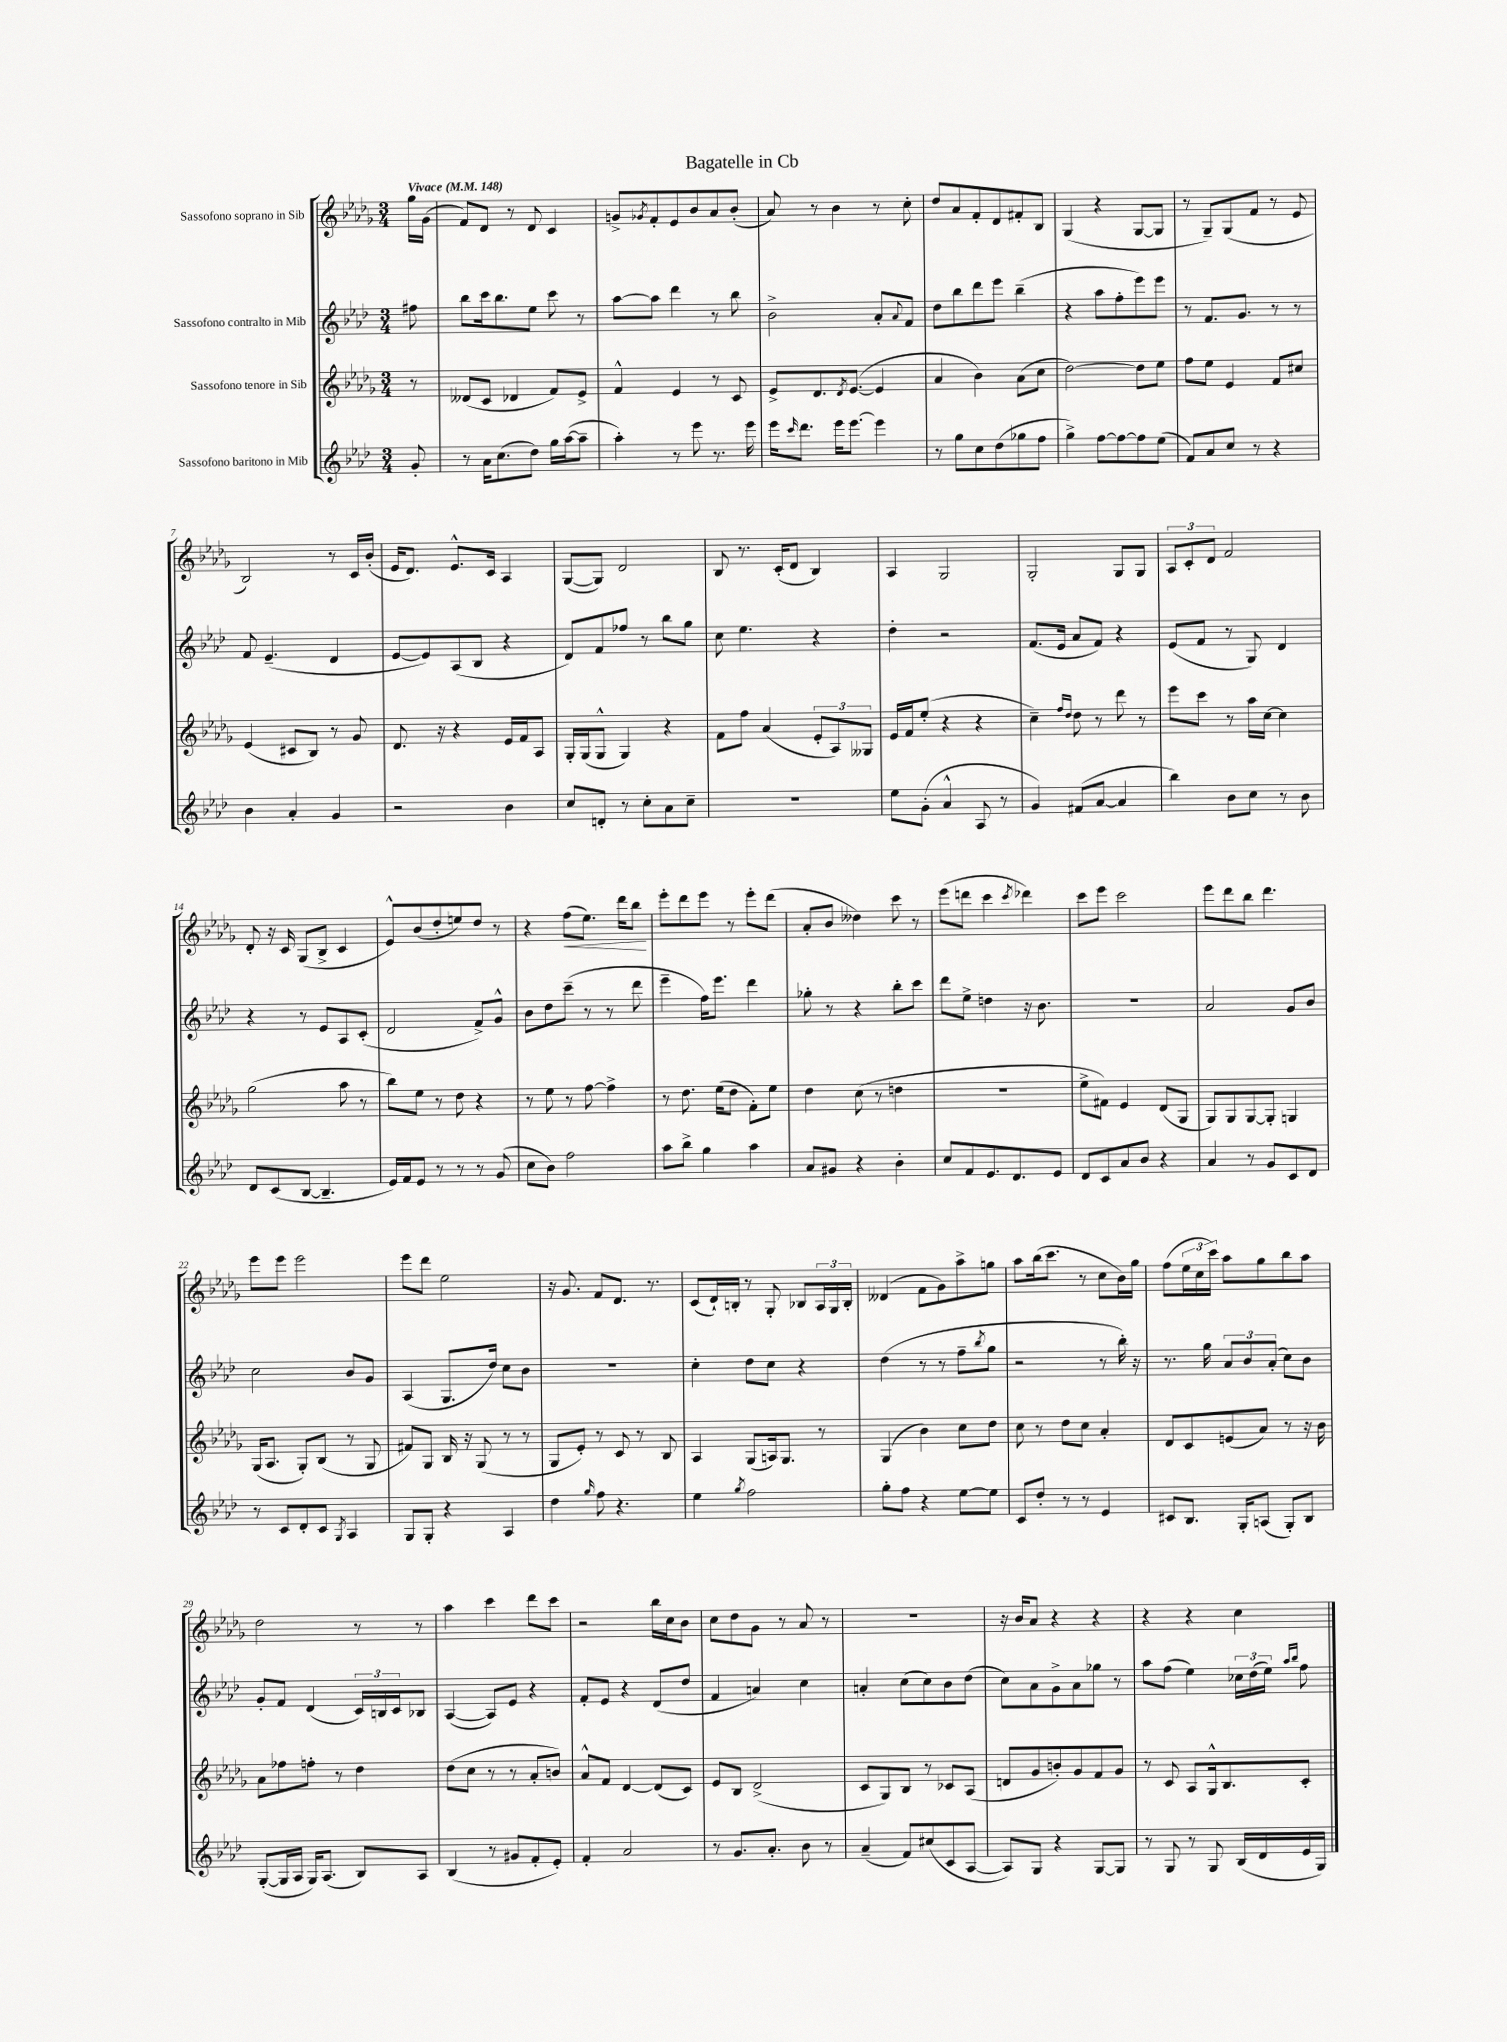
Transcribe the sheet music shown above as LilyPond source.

\header { title = "Bagatelle in Cb" }
<<
\new StaffGroup <<
\new Staff = "s0" \with { instrumentName = "Sassofono soprano in Sib" } {
    \clef treble \key des \major \numericTimeSignature \time 3/4 \partial 8 \tempo "Vivace" 4 = 148
    ges''16 ges'16( |
    f'8) des'8 r8 des'8 c'4 |
    g'8-> \acciaccatura { ges'8 } f'8-. ees'8 bes'8 aes'8 bes'8-.( |
    aes'8) r8 bes'4 r8 c''8-. |
    des''8 aes'8 f'8-. des'8 fis'8-. bes8 |
    ges4( r4 ges8~ ges8 |
    r8 ges8--) ges8( f'8 r8 ees'8 |
    bes2) r8 c'16 bes'16-.( |
    ees'16 des'8.) ees'8.-^ c'16 aes4 |
    ges8~( ges8) des'2 |
    bes8 r8. c'16-.( des'8 bes4) |
    aes4 ges2 |
    ges2-. ges8 ges8 |
    \tuplet 3/2 { aes8 c'8-. des'8 } f'2 |
    des'8-. r16 c'16 ges8( bes8-> c'4 |
    ees'8-^) bes'8( des''8-. e''8) des''8 r8 |
    r4 f''8\<( ees''8.) des'''16 bes''8\! |
    ees'''8-. des'''8 ees'''8 r8 ees'''8-. des'''8( |
    aes'8-. bes'8 deses''4) c'''8 r8 |
    ees'''8( d'''8 c'''4 \acciaccatura { c'''8 } des'''4) |
    c'''8 ees'''8 c'''2 |
    ees'''8 des'''8 bes''8 des'''4. |
    ees'''8 ees'''8 ees'''2 |
    ees'''8 des'''8 ees''2 |
    r16 ges'8. f'8 des'8. r8. |
    c'8( des'16-!) b16-. r8 ges8-. bes8 \tuplet 3/2 { aes16 ges16 bes16-. } |
    deses'4( f'8 ges'8) aes''8-> g''8 |
    aes''8 bes''16( c'''8. r8 c''8 bes'16) ges''16 |
    f''8( \tuplet 3/2 { ees''16 c''16 c'''16) } aes''8 ges''8 bes''8 aes''8 |
    des''2 r8 r8 |
    aes''4 c'''4 des'''8 c'''8 |
    r2 bes''16 c''16 bes'8 |
    c''8 des''8 ges'8 r8 aes'8 r8 |
    R2. |
    r16 bes'16 aes'8 r4 r4 |
    r4 r4 c''4 \bar "|." |
}
\new Staff = "s1" \with { instrumentName = "Sassofono contralto in Mib" } {
    \clef treble \key aes \major \numericTimeSignature \time 3/4 \partial 8
    fis''8 |
    bes''8 c'''16 bes''8. ees''8 c'''8 r8 |
    aes''8~ aes''8 des'''4 r8 bes''8 |
    bes'2-> aes'8-. \appoggiatura { aes'8 } f'8 |
    des''8 bes''8 des'''8 ees'''8 bes''4--( |
    r4 aes''8 f''8-. ees'''8) ees'''8 |
    r8 f'8. g'8. r8 r8 |
    f'8 ees'4.--( des'4 |
    ees'8~ ees'8) aes8( bes8 r4 |
    des'8) f'8 fes''8 r8 bes''8 g''8 |
    c''8 ees''4. r4 |
    des''4-. r2 |
    f'8.( ees'16 aes'8 f'8) r4 |
    ees'8( f'8 r8 g8) des'4 |
    r4 r8 ees'8 aes8 c'8-.( |
    des'2 f'8->) g'8-^ |
    bes'8 des''8 c'''8--( r8 r8 des'''8 |
    ees'''4-- f''16) ees'''8. des'''4 |
    ges''8-. r8 r4 bes''8-. c'''8 |
    des'''8 ees''8-> d''4 r16 bes'8. |
    R2. |
    aes'2 g'8 bes'8 |
    c''2 bes'8 g'8 |
    aes4( g8. des''16) c''8 bes'8 |
    R2. |
    c''4-. des''8 c''8 r4 |
    des''4( r8 r8 f''8-- \acciaccatura { bes''8 } g''8 |
    r2 r8 bes''16-.) r16 |
    r8. g''16 \tuplet 3/2 { aes'8 bes'8 aes'8-.( } c''8) bes'8 |
    g'8-. f'8 des'4( \tuplet 3/2 { c'16) b16 c'16 } bes8 |
    aes4~( aes8) ees'8 r4 |
    f'8-. ees'8 r4 des'8( des''8 |
    f'4 a'4) c''4 |
    a'4-. c''8( c''8) bes'8 des''8( |
    c''8) aes'8 g'8-> aes'8 ges''8 r8 |
    aes''8 f''8( ees''4) \tuplet 3/2 { ces''16 des''16( ees''16) } \grace { aes''16 bes''16 } f''8 \bar "|." |
}
\new Staff = "s2" \with { instrumentName = "Sassofono tenore in Sib" } {
    \clef treble \key des \major \numericTimeSignature \time 3/4 \partial 8
    r8 |
    deses'8( c'8 des'4 f'8) ees'8-> |
    f'4-^ ees'4 r8 c'8 |
    ees'8-> des'8. \acciaccatura { des'8 } ees'8.~( ees'4 |
    aes'4 bes'4) aes'8( c''8 |
    des''2~) des''8 ees''8 |
    f''8 ees''8 ees'4 f'8 cis''8 |
    ees'4( cis'8 bes8) r8 ges'8 |
    des'8. r16 r4 ees'16 f'16 aes8 |
    ges16-. ges16( ges8-^ ges4) r4 |
    f'8 f''8 aes'4( \tuplet 3/2 { ees'8-. aes8) geses8 } |
    ees'16 f'16 ees''8-.( r4 r4 |
    c''4--) \grace { f''16 des''16 } des''8 r8 des'''8 r8 |
    ees'''8 c'''8 r8 aes''16 c''16~ c''4 |
    ges''2( aes''8 r8 |
    bes''8) ees''8 r8 des''8 r4 |
    r8 ees''8 r8 f''8~ f''4-> |
    r8 des''8. ees''16( des''8 f'8-.) ees''8 |
    des''4 c''8( r8 d''4 |
    R2. |
    ees''8-> fis'8) ees'4 des'8( ges8 |
    ges8) ges8 ges8~ ges8-. g4 |
    ges16( aes8. ges8-.) bes8( r8 ges8 |
    fis'8) ges8 bes16 r16 ges8( r8 r8 |
    ges8 ees'8-.) r8 c'8 r8 bes8 |
    aes4 ges8( a16) ges8. r8 |
    ges4( bes'4) c''8 des''8 |
    c''8 r8 des''8 c''8 aes'4-. |
    des'8 c'8 e'8( aes'8) r8 r16 bes'16 |
    aes'8 fes''8 f''8-. r8 des''4 |
    des''8( c''8 r8 r8 aes'8-. b'8) |
    aes'8-^ f'8 des'4~ des'8( c'8) |
    ees'8 bes8 des'2->( |
    c'8 ges8) bes8 r8 ces'8 aes8( |
    d'8 ges'8 b'8-.) ges'8 f'8 ges'8 |
    r8 c'8 aes8 ges16-^ bes8. c'8-. \bar "|." |
}
\new Staff = "s3" \with { instrumentName = "Sassofono baritono in Mib" } {
    \clef treble \key aes \major \numericTimeSignature \time 3/4 \partial 8
    g'8-. |
    r8 aes'16 c''8.( des''8) g''16 aes''16~( aes''8-- |
    aes''4-.) r8 ees'''8 r8. ees'''16 |
    ees'''16 \grace { c'''16 } des'''8. ees'''16 ees'''8.~ ees'''4 |
    r8 g''8 c''8 des''8( ges''8 f''8 |
    g''4->) f''8~ f''8~ f''8 ees''8( |
    f'8) aes'8 c''8 r8 r4 |
    bes'4 aes'4-. g'4 |
    r2 bes'4 |
    c''8 d'8-. r8 c''8-. aes'8 c''8-- |
    R2. |
    ees''8 g'8-.( aes'4-^ aes8 r8 |
    g'4) fis'8( aes'8~ aes'4 |
    bes''4) bes'8 c''8 r8 bes'8 |
    des'8 c'8( bes8~ bes4.-- |
    ees'16) f'16 ees'8 r8 r8 r8 g'8( |
    c''8 bes'8) f''2 |
    aes''8 bes''8-> g''4 aes''4 |
    aes'8 gis'8 r4 bes'4-. |
    c''8 f'8 ees'8. des'8. ees'8 |
    des'8 c'8 aes'8 bes'8 r4 |
    aes'4 r8 g'8 c'8 des'8 |
    r8 c'8 des'8-. c'8 \acciaccatura { g8 } aes4 |
    g8 g8-. r4 aes4 |
    des''4 \grace { g''16 } f''8 r4. |
    ees''4 \acciaccatura { g''8 } f''2 |
    g''8-. f''8 r4 ees''8~ ees''8 |
    c'8 des''8-. r8 r8 ees'4 |
    cis'8 bes8. g16-. a8( g8-.) bes8 |
    g8~-.( g16 aes16 g16) aes8.( bes8) aes8 |
    bes4( r8 gis'8 f'8-. ees'8-.) |
    f'4-. aes'2 |
    r8 g'8. aes'8.-. bes'8 r8 |
    aes'4--( f'8) cis''8( c'8 aes8~ |
    aes8) g8 r4 g8~ g8 |
    r8 g8 r8 g8 bes16( des'16 ees'16 g16) \bar "|." |
}
>>
>>
